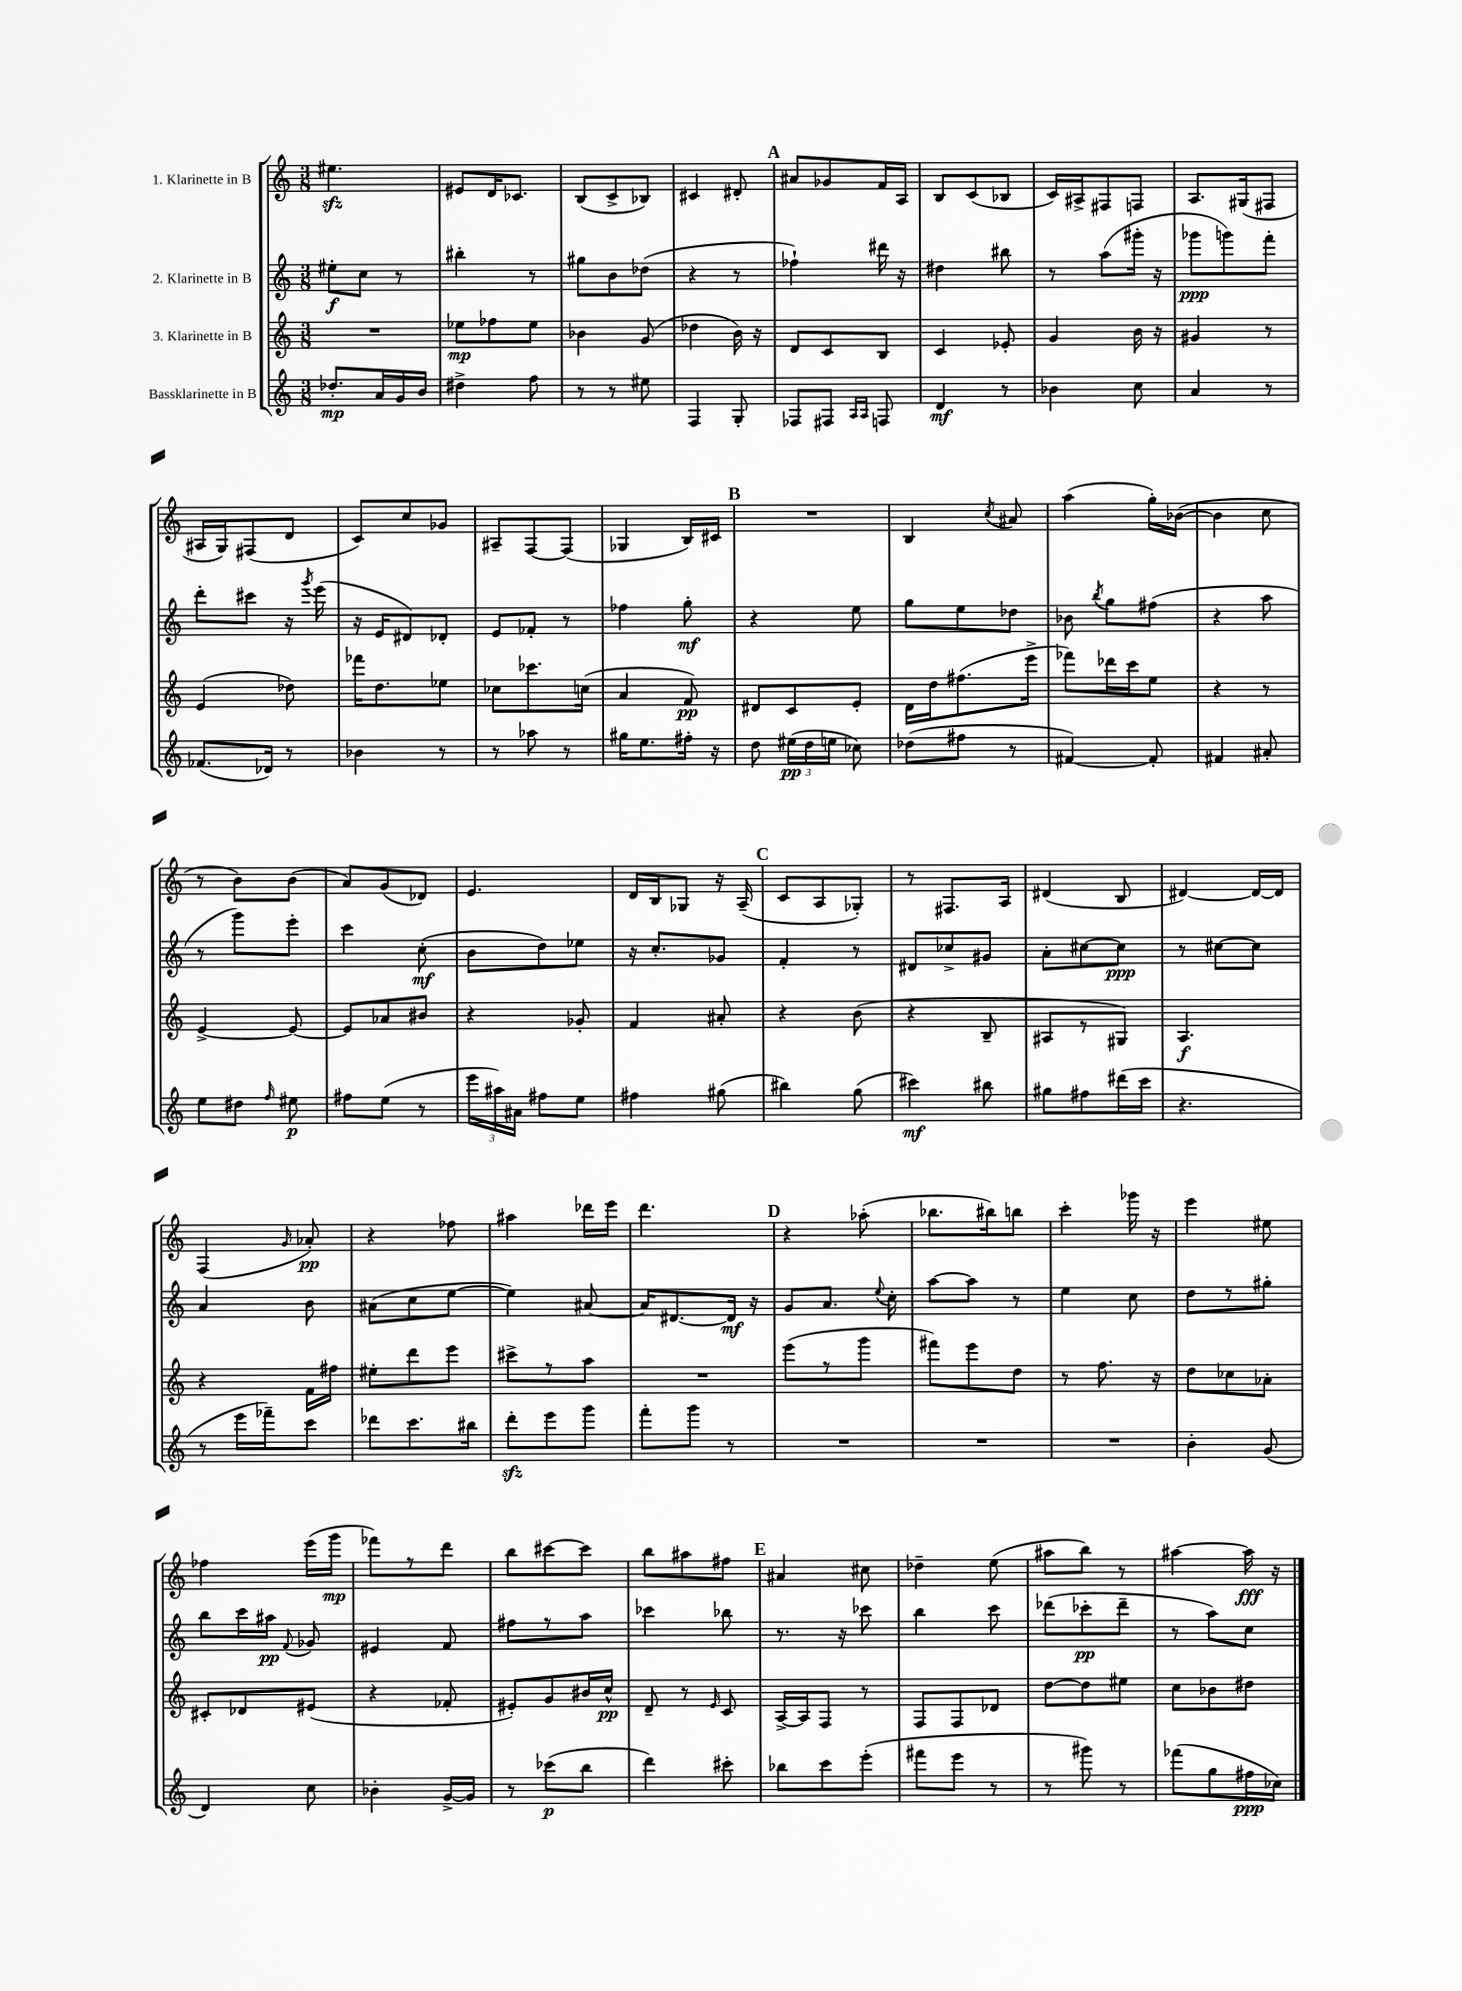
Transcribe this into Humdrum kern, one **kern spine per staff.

**kern	**dynam	**kern	**dynam	**kern	**dynam	**kern	**dynam
*part4	*part4	*part3	*part3	*part2	*part2	*part1	*part1
*staff4	*staff4	*staff3	*staff3	*staff2	*staff2	*staff1	*staff1
*I"Bassklarinette in B	*	*I"3. Klarinette in B	*	*I"2. Klarinette in B	*	*I"1. Klarinette in B	*
*clefG2	*	*clefG2	*	*clefG2	*	*clefG2	*
*k[]	*	*k[]	*	*k[]	*	*k[]	*
*M3/8	*	*M3/8	*	*M3/8	*	*M3/8	*
=1	=1	=1	=1	=1	=1	=1	=1
8.dd-X'/L	mp	4.r	.	8ee#X'\L	f	4.ee#Xzz\	.
.	.	.	.	8cc\J	.	.	.
16a/L	.	.	.	.	.	.	.
16g/	.	.	.	8r	.	.	.
16b/JJ	.	.	.	.	.	.	.
=2	=2	=2	=2	=2	=2	=2	=2
4dd#X^\	.	8ee-X\L	mp	4bb#X'\	.	8e#X/L	.
.	.	8ff-X\	.	.	.	16d/K	.
.	.	.	.	.	.	8.c-X/J	.
8ff\	.	8ee-\J	.	8r	.	.	.
=3	=3	=3	=3	=3	=3	=3	=3
8r	.	4b-X\	.	8gg#X\L	.	(8B/L	.
8r	.	.	.	8b\	.	8c^/	.
8ee#X\	.	(8g/	.	(8dd-X\J	.	8B-X/J)	.
=4	=4	=4	=4	=4	=4	=4	=4
4F/	.	4dd-X\	.	4r	.	4c#X/	.
8G'/	.	16b\)	.	8r	.	8d#X'/	.
.	.	16r	.	.	.	.	.
!!LO:REH:place=s1:t=A
=5	=5	=5	=5	=5	=5	=5	=5
8F-X/L	.	8d/L	.	4ff-X`\)	.	8a#X/L	.
8F#X/J	.	8c/	.	.	.	8g-X/	.
16qqA/LL	.	.	.	.	.	.	.
16qqA/JJ	.	.	.	.	.	.	.
8Fn/	.	8B/J	.	16ddd#X\	.	16f/L	.
.	.	.	.	16r	.	16A/JJ	.
=6	=6	=6	=6	=6	=6	=6	=6
4d/	mf	4c/	.	4dd#X\	.	8B/L	.
.	.	.	.	.	.	(8c/	.
8r	.	8e-X'/	.	8bb#X\	.	8B-X/J	.
=7	=7	=7	=7	=7	=7	=7	=7
4b-X\	.	4g/	.	8r	.	16c/LL)	.
.	.	.	.	.	.	16A#X^/J	.
.	.	.	.	(8aa\L	.	8F#X/	.
8cc\	.	16b\	.	16ggg#X'\Jk	.	8Fn/J	.
.	.	16r	.	16r	.	.	.
=8	=8	=8	=8	=8	=8	=8	=8
4a/	.	4g#X/	.	8ggg-X\L	ppp	8.A/L	.
.	.	.	.	8gggn\)	.	.	.
.	.	.	.	.	.	(16G#X/k	.
8r	.	8r	.	8fff'\J	.	8F#X/J	.
!!LO:LB:g=z
=9	=9	=9	=9	=9	=9	=9	=9
(8.f-X/L	.	(4e/	.	8ddd'\L	.	16A#X/LL	.
.	.	.	.	.	.	16G/J)	.
.	.	.	.	8ccc#X\J	.	(8F#X/	.
16d-X/Jk)	.	.	.	.	.	.	.
8r	.	8dd-X\)	.	16r	.	8d/J	.
.	.	.	.	8qggg/	.	.	.
.	.	.	.	(16eee\	.	.	.
=10	=10	=10	=10	=10	=10	=10	=10
4b-X\	.	16fff-X\KL	.	16r	.	8c/L)	.
.	.	8.dd\	.	16e/KL	.	.	.
.	.	.	.	8d#X/)	.	8cc/	.
8r	.	8ee-X\J	.	8d-X'/J	.	8g-X/J	.
=11	=11	=11	=11	=11	=11	=11	=11
8r	.	8cc-X\L	.	8e/L	.	8A#X~/L	.
8aa-X\	.	8.ccc-X\	.	8f-X'/J	.	[8F/	.
8r	.	.	.	8r	.	(8F/J]	.
.	.	(16ccn\Jk	.	.	.	.	.
=12	=12	=12	=12	=12	=12	=12	=12
16gg#X\KL	.	4a/	.	4ff-X\	.	4G-X/	.
8.ee\	.	.	.	.	.	.	.
16ff#X'\Jk	.	8f/)	pp	8gg'\	mf	16B/LL)	.
16r	.	.	.	.	.	16c#X/JJ	.
!!LO:REH:place=s1:t=B
=13	=13	=13	=13	=13	=13	=13	=13
8dd\	.	8d#X/L	.	4r	.	4.r	.
(24ee#X\LL	pp	8c/	.	.	.	.	.
24dd\	.	.	.	.	.	.	.
24een\JJ	.	.	.	.	.	.	.
8cc-X\)	.	8e'/J	.	8ee\	.	.	.
=14	=14	=14	=14	=14	=14	=14	=14
(8dd-X\L	.	16d\LL	.	8gg\L	.	4B/	.
.	.	16dd\J	.	.	.	.	.
8ff#X\J	.	(8.ff#X\	.	8ee\	.	.	.
.	.	.	.	.	.	8qcc/	.
8r	.	.	.	8dd-X\J	.	8a#X/	.
.	.	16eee^\Jk	.	.	.	.	.
=15	=15	=15	=15	=15	=15	=15	=15
[4f#X/)	.	8fff-X\L)	.	8b-X\	.	(4aa\	.
.	.	.	.	8qbb/	.	.	.
.	.	16ddd-X\L	.	8gg\L	.	.	.
.	.	16ccc\J	.	.	.	.	.
8f#'/]	.	8ee\J	.	(8ff#X\J	.	16gg'\LL)	.
.	.	.	.	.	.	([16b-X\JJ	.
=16	=16	=16	=16	=16	=16	=16	=16
4f#X/	.	4r	.	4r	.	4b-\]	.
8a#X'/	.	8r	.	8aa\	.	8cc\	.
!!LO:LB:g=z
=17	=17	=17	=17	=17	=17	=17	=17
8ee\L	.	[4e^/	.	8r	.	8r	.
8dd#X\J	.	.	.	8ggg\L)	.	8b\L)	.
16qqff/	.	.	.	.	.	.	.
8ee#X\	p	8e/_	.	8eee'\J	.	(8b\J	.
=18	=18	=18	=18	=18	=18	=18	=18
8ff#X\L	.	8e/L]	.	4ccc\	.	8a/L)	.
(8ee\J	.	8a-X/	.	.	.	(8g/	.
8r	.	8b#X/J	.	(8cc'\	mf	8d-X/J)	.
=19	=19	=19	=19	=19	=19	=19	=19
24eee\LL	.	4r	.	8b\L	.	4.e/	.
24aa#X\)	.	.	.	.	.	.	.
24a#X\JJ	.	.	.	.	.	.	.
8ff#X\L	.	.	.	8dd\)	.	.	.
8ee\J	.	8g-X'/	.	8ee-X\J	.	.	.
=20	=20	=20	=20	=20	=20	=20	=20
4ff#X\	.	4f/	.	16r	.	16d/LL	.
.	.	.	.	8.cc'/L	.	16B/J	.
.	.	.	.	.	.	8G-X/J	.
(8gg#X\	.	8a#X'/	.	8g-X/J	.	16r	.
.	.	.	.	.	.	(16A~/	.
!!LO:REH:place=s1:t=C
=21	=21	=21	=21	=21	=21	=21	=21
4bb#X\)	.	4r	.	4f'/	.	8c/L	.
.	.	.	.	.	.	8A/	.
(8gg\	.	(8b\	.	8r	.	8G-X'/J)	.
=22	=22	=22	=22	=22	=22	=22	=22
4ccc#X\)	mf	4r	.	8d#X/L	.	8r	.
.	.	.	.	8cc-X^/	.	8.F#X/L	.
8bb#X\	.	8B~/	.	8g#X/J	.	.	.
.	.	.	.	.	.	16A/Jk	.
=23	=23	=23	=23	=23	=23	=23	=23
8gg#X\L	.	8A#X/L	.	8a'\L	.	(4d#X/	.
8ff#X\	.	8r	.	[8cc#X\	.	.	.
(16ddd#X\L	.	8G#X/J)	.	8cc#\J]	ppp	8B/	.
16ccc\JJ	.	.	.	.	.	.	.
=24	=24	=24	=24	=24	=24	=24	=24
4.r	.	4.A/	f	8r	.	[4d#X/)	.
.	.	.	.	[8cc#X\L	.	.	.
.	.	.	.	8cc#\J]	.	16d#/LL_	.
.	.	.	.	.	.	16d#/JJ]	.
!!LO:LB:g=z
=25	=25	=25	=25	=25	=25	=25	=25
8r	.	4r	.	4a/	.	(4F/	.
16eee\LL	.	.	.	.	.	.	.
16fff-X~\J)	.	.	.	.	.	.	.
.	.	.	.	.	.	16qqg/	.
8ccc\J	.	16f\LL	.	8b\	.	8a-X'/)	pp
.	.	16ff#X\JJ	.	.	.	.	.
=26	=26	=26	=26	=26	=26	=26	=26
8ddd-X\L	.	8ee#X'\L	.	(8a#X\L	.	4r	.
8.ccc\	.	8ddd\	.	8cc\	.	.	.
.	.	8eee\J	.	[8ee\J	.	8ff-X\	.
16bb#X\Jk	.	.	.	.	.	.	.
=27	=27	=27	=27	=27	=27	=27	=27
8dddzz'\L	.	8ccc#X^\L	.	4ee\])	.	4aa#X\	.
8eee\	.	8r	.	.	.	.	.
8ggg\J	.	8aa\J	.	[8a#X/	.	16ddd-X\LL	.
.	.	.	.	.	.	16eee\JJ	.
=28	=28	=28	=28	=28	=28	=28	=28
8fff'\L	.	4.r	.	16a#/KL]	.	4.ddd\	.
.	.	.	.	[8.d#X/	.	.	.
8ggg\J	.	.	.	.	.	.	.
8r	.	.	.	16d#/Jk]	mf	.	.
.	.	.	.	16r	.	.	.
!!LO:REH:place=s1:t=D
=29	=29	=29	=29	=29	=29	=29	=29
4.r	.	(8eee\L	.	8g/L	.	4r	.
.	.	8r	.	8.a/J	.	.	.
.	.	8ggg\J	.	.	.	(8aa-X'\	.
.	.	.	.	8qqee/	.	.	.
.	.	.	.	16cc'\	.	.	.
=30	=30	=30	=30	=30	=30	=30	=30
4.r	.	8fff#X\L)	.	[8aa\L	.	8.bb-X\L	.
.	.	8eee\	.	8aa\J]	.	.	.
.	.	.	.	.	.	16bb#X\k)	.
.	.	8dd\J	.	8r	.	8bbn\J	.
=31	=31	=31	=31	=31	=31	=31	=31
4.r	.	8r	.	4ee\	.	4ccc'\	.
.	.	8.ff\	.	.	.	.	.
.	.	.	.	8cc\	.	16ggg-X\	.
.	.	16r	.	.	.	16r	.
=32	=32	=32	=32	=32	=32	=32	=32
4b'\	.	8dd\L	.	8dd\L	.	4eee\	.
.	.	8cc-X\	.	8r	.	.	.
(8g/	.	8a-X'\J	.	8gg#X'\J	.	8ee#X\	.
!!LO:LB:g=z
=33	=33	=33	=33	=33	=33	=33	=33
4d/)	.	8c#X'/L	.	8bb\L	.	4ff-X\	.
.	.	8d-X/	.	16ccc\L	.	.	.
.	.	.	.	16aa#X\JJ	pp	.	.
.	.	.	.	8qqf/	.	.	.
8cc\	.	(8e#X/J	.	8g-X/	.	(16eee\LL	.
.	.	.	.	.	.	16ggg\JJ	mp
=34	=34	=34	=34	=34	=34	=34	=34
4b-X'\	.	4r	.	4e#X/	.	8fff-X\L)	.
.	.	.	.	.	.	8r	.
[16g^/LL	.	8f-X'/	.	8f/	.	8ddd\J	.
16g/JJ]	.	.	.	.	.	.	.
=35	=35	=35	=35	=35	=35	=35	=35
8r	.	8e#X'/L)	.	8ff#X\L	.	8bb\L	.
(8ccc-X\L	p	8g/	.	8r	.	[8ccc#X\	.
8bb\J	.	16b#X/L	.	8aa\J	.	8ccc#\J]	.
.	.	16cc^^/JJ	pp	.	.	.	.
=36	=36	=36	=36	=36	=36	=36	=36
4ddd\)	.	8d~/	.	4ccc-X\	.	8bb\L	.
.	.	8r	.	.	.	8aa#X\	.
.	.	16qqe/	.	.	.	.	.
8ccc#X'\	.	8c/	.	8bb-X\	.	8ff#X\J	.
!!LO:REH:place=s1:t=E
=37	=37	=37	=37	=37	=37	=37	=37
8bb-X\L	.	[16A^/LL	.	8.r	.	4a#X/	.
.	.	16A/J]	.	.	.	.	.
8ccc\	.	8F/J	.	.	.	.	.
.	.	.	.	16r	.	.	.
(8eee'\J	.	8r	.	8ccc-X\	.	8cc#X\	.
=38	=38	=38	=38	=38	=38	=38	=38
8fff#X\L	.	8F/L	.	4bb\	.	4dd-X~\	.
8eee\J	.	8F/	.	.	.	.	.
8r	.	8d-X/J	.	8ccc\	.	(8ee\	.
=39	=39	=39	=39	=39	=39	=39	=39
8r	.	[8dd\L	.	(8ddd-X\L	.	8aa#X\L	.
8ggg#X\)	.	8dd\]	.	8ccc-X'\	pp	8bb\J)	.
8r	.	8ee#X\J	.	8ddd-~\J	.	8r	.
=40	=40	=40	=40	=40	=40	=40	=40
(8fff-X\L	.	8cc\L	.	8r	.	[4aa#X\	.
8gg\	.	8b-X\	.	8aa\L)	.	.	.
16ff#X\L	ppp	8dd#X\J	.	8cc\J	.	16aa#\]	fff
16cc-X\JJ)	.	.	.	.	.	16r	.
==	==	==	==	==	==	==	==
*-	*-	*-	*-	*-	*-	*-	*-
